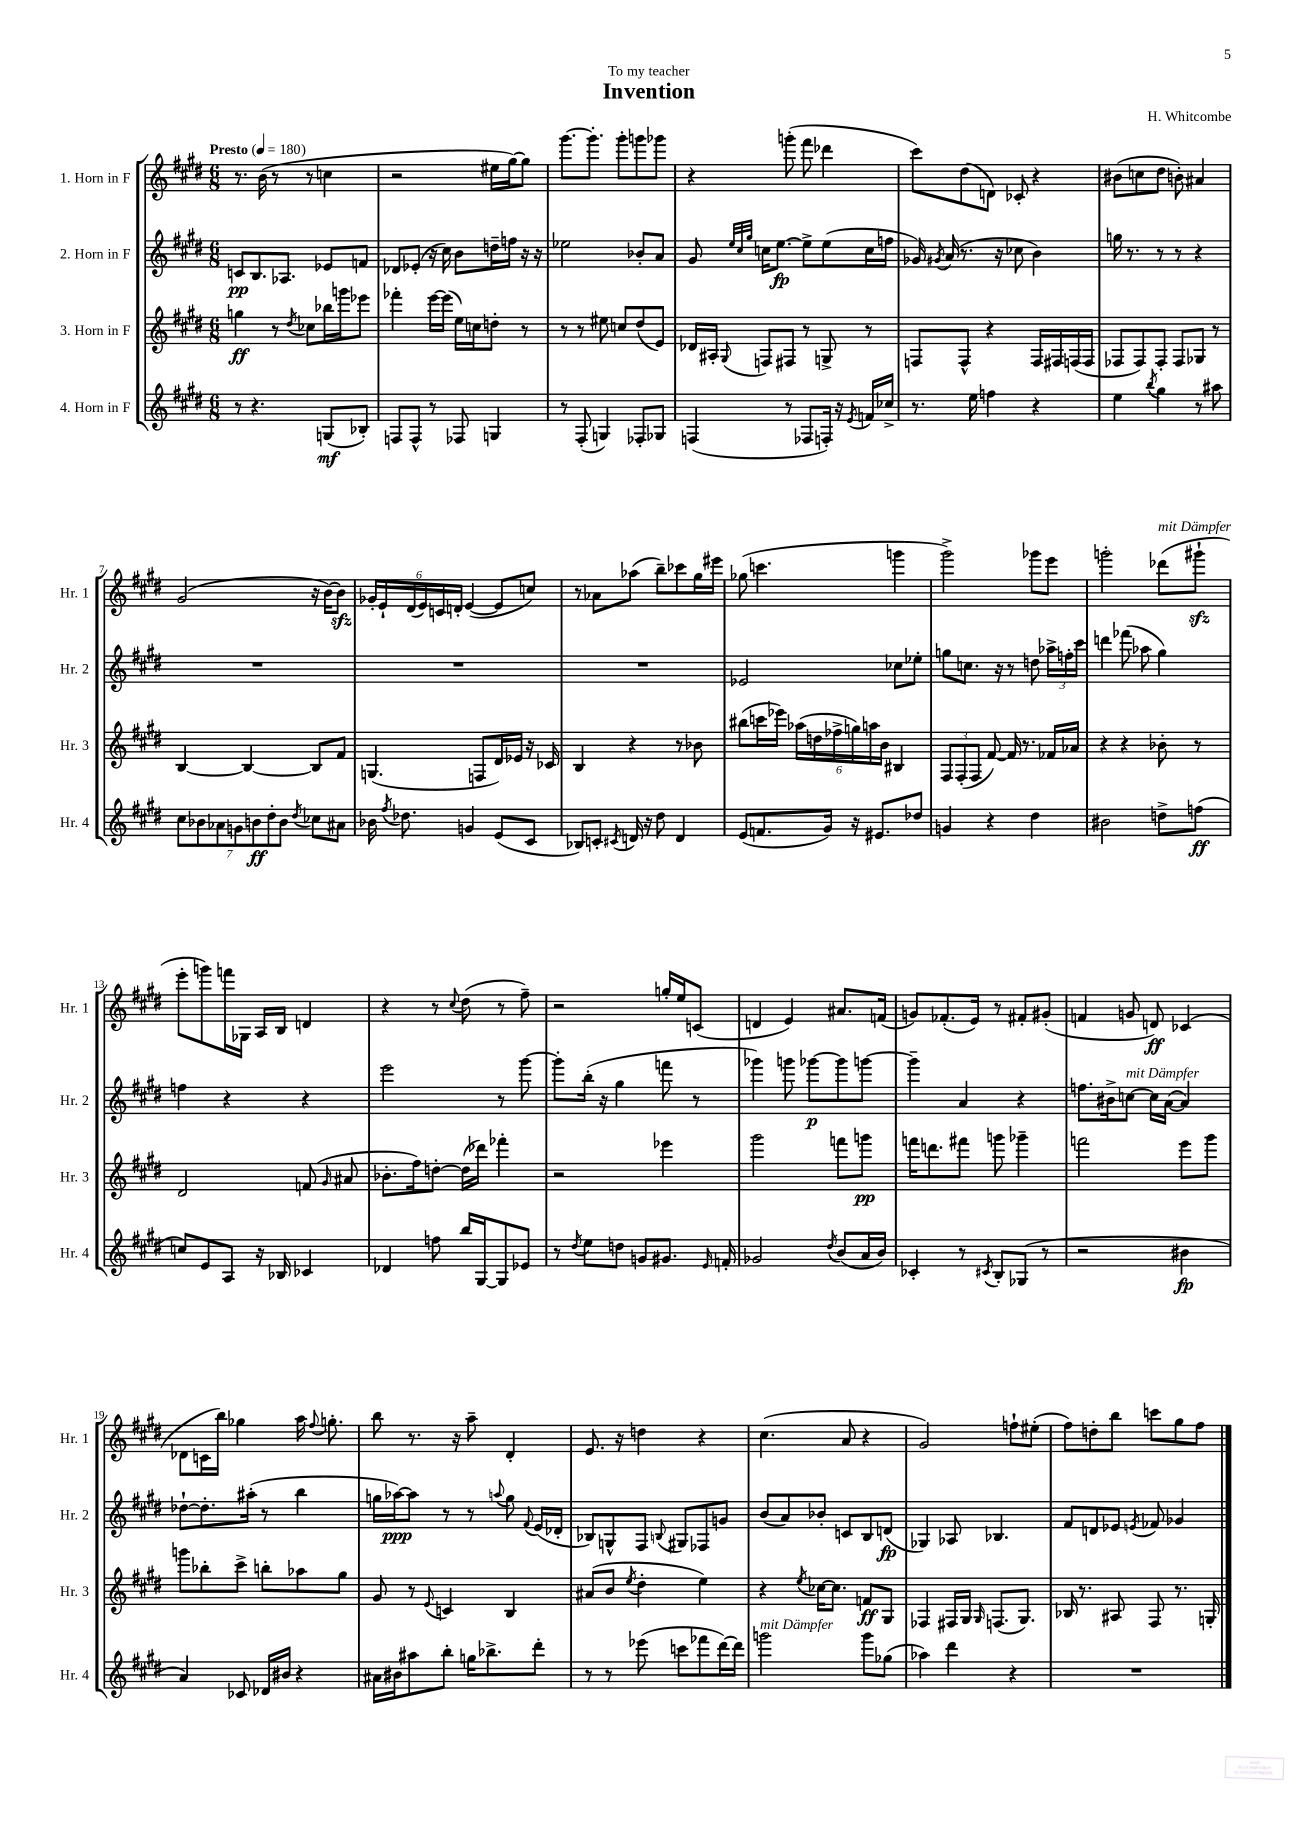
\header { title = "Invention" composer = "H. Whitcombe" dedication = "To my teacher" }
<<
\new StaffGroup <<
\new Staff = "s0" \with { instrumentName = "1. Horn in F" shortInstrumentName = "Hr. 1" } {
    \clef treble \key e \major \numericTimeSignature \time 6/8 \tempo "Presto" 4 = 180
    \autoBeamOff r8. b'16( r8 r8 c''4 |
    r2 eis''16[ gis''16~) gis''8] |
    gis'''8.[~ gis'''8.]-. gis'''8[-. g'''8 ges'''8] |
    r4 g'''8-.( fis'''8 des'''4 |
    cis'''8[) dis''8( d'8]) ces'8-. r4 |
    bis'8[( c''8 dis''8] b'8-.) ais'4 |
    gis'2( r16 b'16[~) b'8]\sfz |
    \tuplet 6/4 { ges'16[-. e'16-! dis'16( e'16) c'16 d'16]-. } e'4~( e'8[ c''8]) |
    r8 aes'8[ aes''8]( b''8[--) ces'''8 gis''16 eis'''16] |
    ges''8( c'''4. g'''4 |
    gis'''2->) ges'''8[ e'''8] |
    g'''2-. des'''8[^\markup { \italic "mit Dämpfer" }( gis'''8]-!\sfz |
    e'''8[-. g'''8) f'''16 ges16] a16[ b16] d'4 |
    r4 r8 \appoggiatura { cis''8 } dis''8( r8 fis''8--) |
    r2 g''16[-. e''16 c'8]( |
    d'4 e'4) ais'8.[ f'16]( |
    g'8[) fes'8.-.( e'16]) r8 fis'8[-. gis'8]-.( |
    f'4 g'8 d'8\ff) ces'4( |
    des'8[ c'16 b''16]) ges''4 a''16 \appoggiatura { fis''8 } g''8.-. |
    b''8 r8. r16 a''8-- dis'4-. |
    e'8. r16 d''4 r4 |
    cis''4.( a'8 r4 |
    gis'2) f''8[-! eis''8]-.( |
    fis''8[) d''8-. b''8] c'''8[ gis''8 fis''8] \bar "|." |
}
\new Staff = "s1" \with { instrumentName = "2. Horn in F" shortInstrumentName = "Hr. 2" } {
    \clef treble \key e \major \numericTimeSignature \time 6/8
    \autoBeamOff c'8[\pp b8. aes8.] ees'8[ f'8] |
    des'8[ ees'8]-.( r16 cis''16) b'8[ d''16-- f''16] r16 r16 |
    ees''2 bes'8[-. a'8] |
    gis'8 \grace { e''32[ cis''32 gis''32] } c''16[ e''8.]~\fp e''8[-> e''8( c''16 f''16] |
    ges'16) \acciaccatura { gis'8 } a'16( r8. r16 ces''8 b'4) |
    g''16 r8. r8 r8 r4 |
    R2. |
    R2. |
    R2. |
    ees'2 ces''8[ ees''8]-. |
    g''8[ c''8.] r16 r8 d''8 \tuplet 3/2 { aes''16[-> f''16-. cis'''16] } |
    d'''4 fes'''8( aes''8 gis''4) |
    f''4 r4 r4 |
    e'''2 r8 gis'''8~ |
    gis'''8[-. b''16]-.( r16 gis''4 f'''8 r8 |
    ges'''4) g'''8 ges'''8[~\p ges'''8 g'''8]~ |
    g'''4-- a'4 r4 |
    f''8.[ bis'16-> c''8]~^\markup { \italic "mit Dämpfer" } c''16[ a'16]~( a'4) |
    des''8[~-! des''8.-. ais''16]-.( r8 b''4 |
    g''16[ aes''16~\ppp) aes''8] r8 r8 \appoggiatura { a''8 } g''8 \appoggiatura { fis'8 } e'16[( des'16]-. |
    bes8[) g8-^ fis8] \appoggiatura { b8 } gis8[ fes8 g'8] |
    b'8[( a'8) bes'8]-. c'8[ b8 d'8]\fp( |
    ges4) aes8 bes4. |
    fis'8[ d'8 ees'8] \acciaccatura { e'8 } fes'8 ges'4 \bar "|." |
}
\new Staff = "s2" \with { instrumentName = "3. Horn in F" shortInstrumentName = "Hr. 3" } {
    \clef treble \key e \major \numericTimeSignature \time 6/8
    \autoBeamOff g''4\ff r8 \acciaccatura { dis''8 } ces''8[ bes''16 g'''16 ees'''8] |
    fes'''4-. e'''16[~ e'''16]( e''16[) c''16 d''8]-. r8 |
    r8 r8 eis''8 c''8[ dis''8( e'8]) |
    des'16[ ais16]-. \appoggiatura { gis8 } f8[ fis8] r8 g8-> r8 |
    f8[ f8]-^ r4 f16[ fis16 f16( f16] |
    fes8[ fes8) fes8]-. fes8[ ges8] r8 |
    b4~ b4~ b8[ fis'8] |
    g4.( f8[ dis'16) ees'16] r16 ces'16 |
    b4 r4 r8 bes'8 |
    bis''8[( c'''16 ees'''16]) \tuplet 6/4 { aes''16[( d''16 fes''16-> g''16) a''16 b'16] } bis4 |
    \tuplet 3/2 { fis8[ fis8-.( fis8] } fis'8~) fis'16 r8. fes'16[ aes'16] |
    r4 r4 bes'8-. r8 |
    dis'2 f'8( \grace { gis'16 } ais'8 |
    bes'8.[-. fis''16) d''8]~-. d''16[( des'''16]) fes'''4-. |
    r2 ees'''4 |
    gis'''2 f'''8[ g'''8]\pp |
    f'''16[ d'''8. fis'''8] g'''8 ges'''4-- |
    f'''2 e'''8[ gis'''8] |
    g'''8[ bes''8-. cis'''8]-> b''8[-. aes''8 gis''8] |
    gis'8 r8 \appoggiatura { e'8 } c'4 b4 |
    ais'8[( b'8] \acciaccatura { e''8 } dis''4-. e''4) |
    r4 \acciaccatura { e''8 } ces''16[~ ces''8.] f'8[\ff gis8] |
    fes4 fis16[ gis16] \grace { gis16 } f8.[( gis8.]) |
    bes16 r8. ais8 fis8 r8. g16-. \bar "|." |
}
\new Staff = "s3" \with { instrumentName = "4. Horn in F" shortInstrumentName = "Hr. 4" } {
    \clef treble \key e \major \numericTimeSignature \time 6/8
    \autoBeamOff r8 r4. g8[\mf( bes8]-.) |
    f8[ f8]-^ r8 fes8 g4 |
    r8 fis8-.( g4) fes8[-. ges8] |
    f4( r8 fes8[ f16]-.) r16 \acciaccatura { e'8 } f'16[ ces''16]-> |
    r8. e''16 f''4 r4 |
    e''4 \acciaccatura { b''8 } gis''4 r8 ais''8 |
    \tuplet 7/4 { cis''8[ bes'8 aes'8 g'8 b'8\ff dis''8-. b'8] } \acciaccatura { dis''8 } ces''8[ ais'8] |
    bes'16 \acciaccatura { fis''8 } des''8. g'4 e'8[( cis'8] |
    bes8[) c'8]-. \acciaccatura { cis'8 } d'16 r16 dis''8 d'4 |
    e'8[( f'8. gis'16]) r16 eis'8.[ des''8] |
    g'4 r4 dis''4 |
    bis'2 d''8[-> f''8]\ff( |
    c''8[) e'8 a8] r16 bes16 ces'4 |
    des'4 f''8 b''16[ gis16~ gis8 ees'8] |
    r8 \acciaccatura { dis''8 } e''8[ d''8] g'8[ gis'8.] \grace { e'16 } f'16-. |
    ges'2 \acciaccatura { dis''8 } b'8[( a'16 b'16]) |
    ces'4-. r8 \acciaccatura { cis'8 } b8[-. ges8]( r8 |
    r2 bis'4\fp |
    a'4) ces'8 des'16[ bis'16] r4 |
    ais'16[ bis'16 ais''8 b''8]-. g''16[ bes''8.-> dis'''8]-. |
    r8 r8 ees'''8( c'''8[ fes'''8 dis'''16~) dis'''16] |
    g'''2^\markup { \italic "mit Dämpfer" } g'''8[ ges''8]( |
    aes''4) dis'''4 r4 |
    R2. \bar "|." |
}
>>
>>
